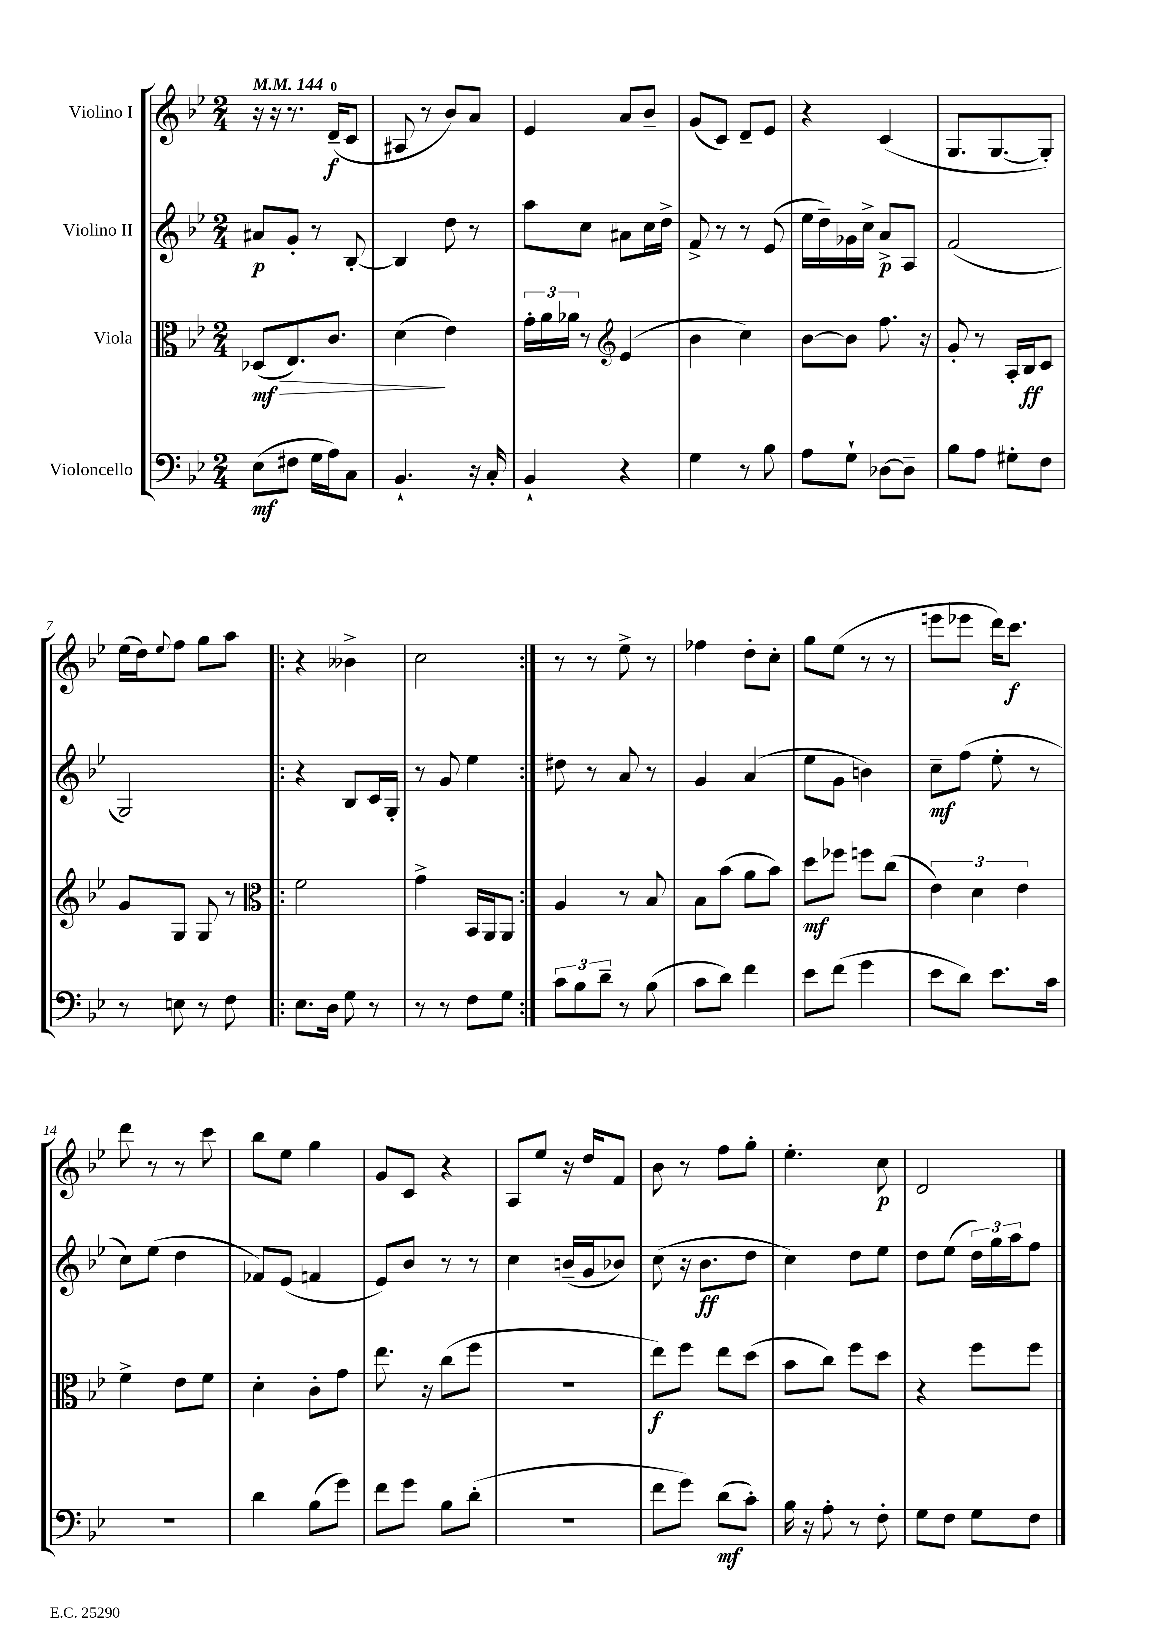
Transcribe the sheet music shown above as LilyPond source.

<<
\new StaffGroup <<
\new Staff = "s0" \with { instrumentName = "Violino I" } {
    \clef treble \key bes \major \numericTimeSignature \time 2/4 \tempo 4 = 144
    r16 r16 r8. d'16-0--\f( c'8 |
    ais8 r8 bes'8) a'8 |
    ees'4 a'8 bes'8-- |
    g'8( c'8) d'8-- ees'8 |
    r4 c'4( |
    g8. g8.~ g8-.) |
    ees''16( d''16) \appoggiatura { ees''8 } f''8 g''8 a''8 |
    \repeat volta 2 { r4 beses'4-> |
    c''2 | }
    r8 r8 ees''8-> r8 |
    fes''4 d''8-. c''8-. |
    g''8 ees''8( r8 r8 |
    e'''8 ees'''8 d'''16) c'''8.\f |
    d'''8 r8 r8 c'''8 |
    bes''8 ees''8 g''4 |
    g'8 c'8 r4 |
    a8 ees''8 r16 d''16 f'8 |
    bes'8 r8 f''8 g''8-. |
    ees''4.-. c''8\p |
    d'2 \bar "|." |
}
\new Staff = "s1" \with { instrumentName = "Violino II" } {
    \clef treble \key bes \major \numericTimeSignature \time 2/4
    ais'8\p g'8-. r8 bes8~-. |
    bes4 d''8 r8 |
    a''8 c''8 ais'8 c''16 d''16-> |
    f'8-> r8 r8 ees'8( |
    ees''16 d''16--) ges'16 c''16-> a'8->\p a8 |
    f'2( |
    g2) |
    \repeat volta 2 { r4 bes8 c'16 g16-. |
    r8 g'8 ees''4 | }
    dis''8 r8 a'8 r8 |
    g'4 a'4( |
    ees''8 g'8 b'4) |
    c''8--\mf f''8( ees''8-. r8 |
    c''8) ees''8( d''4 |
    fes'8) ees'8( f'4 |
    ees'8) bes'8 r8 r8 |
    c''4 b'16--( g'16 bes'8) |
    c''8( r16 bes'8.\ff d''8 |
    c''4) d''8 ees''8 |
    d''8 ees''8( \tuplet 3/2 { d''16) g''16 a''16 } f''8 \bar "|." |
}
\new Staff = "s2" \with { instrumentName = "Viola" } {
    \clef alto \key bes \major \numericTimeSignature \time 2/4
    des8\mf\>( ees8.) c'8. |
    d'4\!( ees'4) |
    \tuplet 3/2 { g'16-. a'16 aes'16 } r8 \clef treble ees'4( |
    bes'4 c''4) |
    bes'8~ bes'8 f''8. r16 |
    g'8-. r8 a16-. bes16\ff c'8 |
    g'8 g8 g8 r8 |
    \repeat volta 2 { \clef alto f'2 |
    g'4-> bes,16 a,16 a,8 | }
    a4 r8 bes8 |
    bes8 bes'8( a'8 bes'8) |
    d''8\mf fes''8 f''8 c''8( |
    \tuplet 3/2 { ees'4) d'4 ees'4 } |
    f'4-> ees'8 f'8 |
    d'4-. c'8-. g'8 |
    ees''8. r16 c''8( f''8 |
    R2 |
    ees''8\f) f''8 ees''8 d''8( |
    bes'8 c''8) f''8 d''8 |
    r4 f''8 f''8 \bar "|." |
}
\new Staff = "s3" \with { instrumentName = "Violoncello" } {
    \clef bass \key bes \major \numericTimeSignature \time 2/4
    ees8\mf( fis8 g16 a16) c8 |
    bes,4.-! r16 c16-. |
    bes,4-! r4 |
    g4 r8 bes8 |
    a8 g8-! des8~ des8-- |
    bes8 a8 gis8-. f8 |
    r8 e8 r8 f8 |
    \repeat volta 2 { ees8. d16 g8 r8 |
    r8 r8 f8 g8 | }
    \tuplet 3/2 { c'8 bes8 d'8-- } r8 bes8( |
    c'8 d'8) f'4 |
    ees'8 f'8( g'4 |
    ees'8 d'8) ees'8. c'16 |
    R2 |
    d'4 bes8( g'8) |
    f'8 g'8 bes8 d'8-.( |
    R2 |
    f'8 g'8) d'8\mf( c'8-.) |
    bes16 r16 a8-. r8 f8-. |
    g8 f8 g8 f8 \bar "|." |
}
>>
>>
